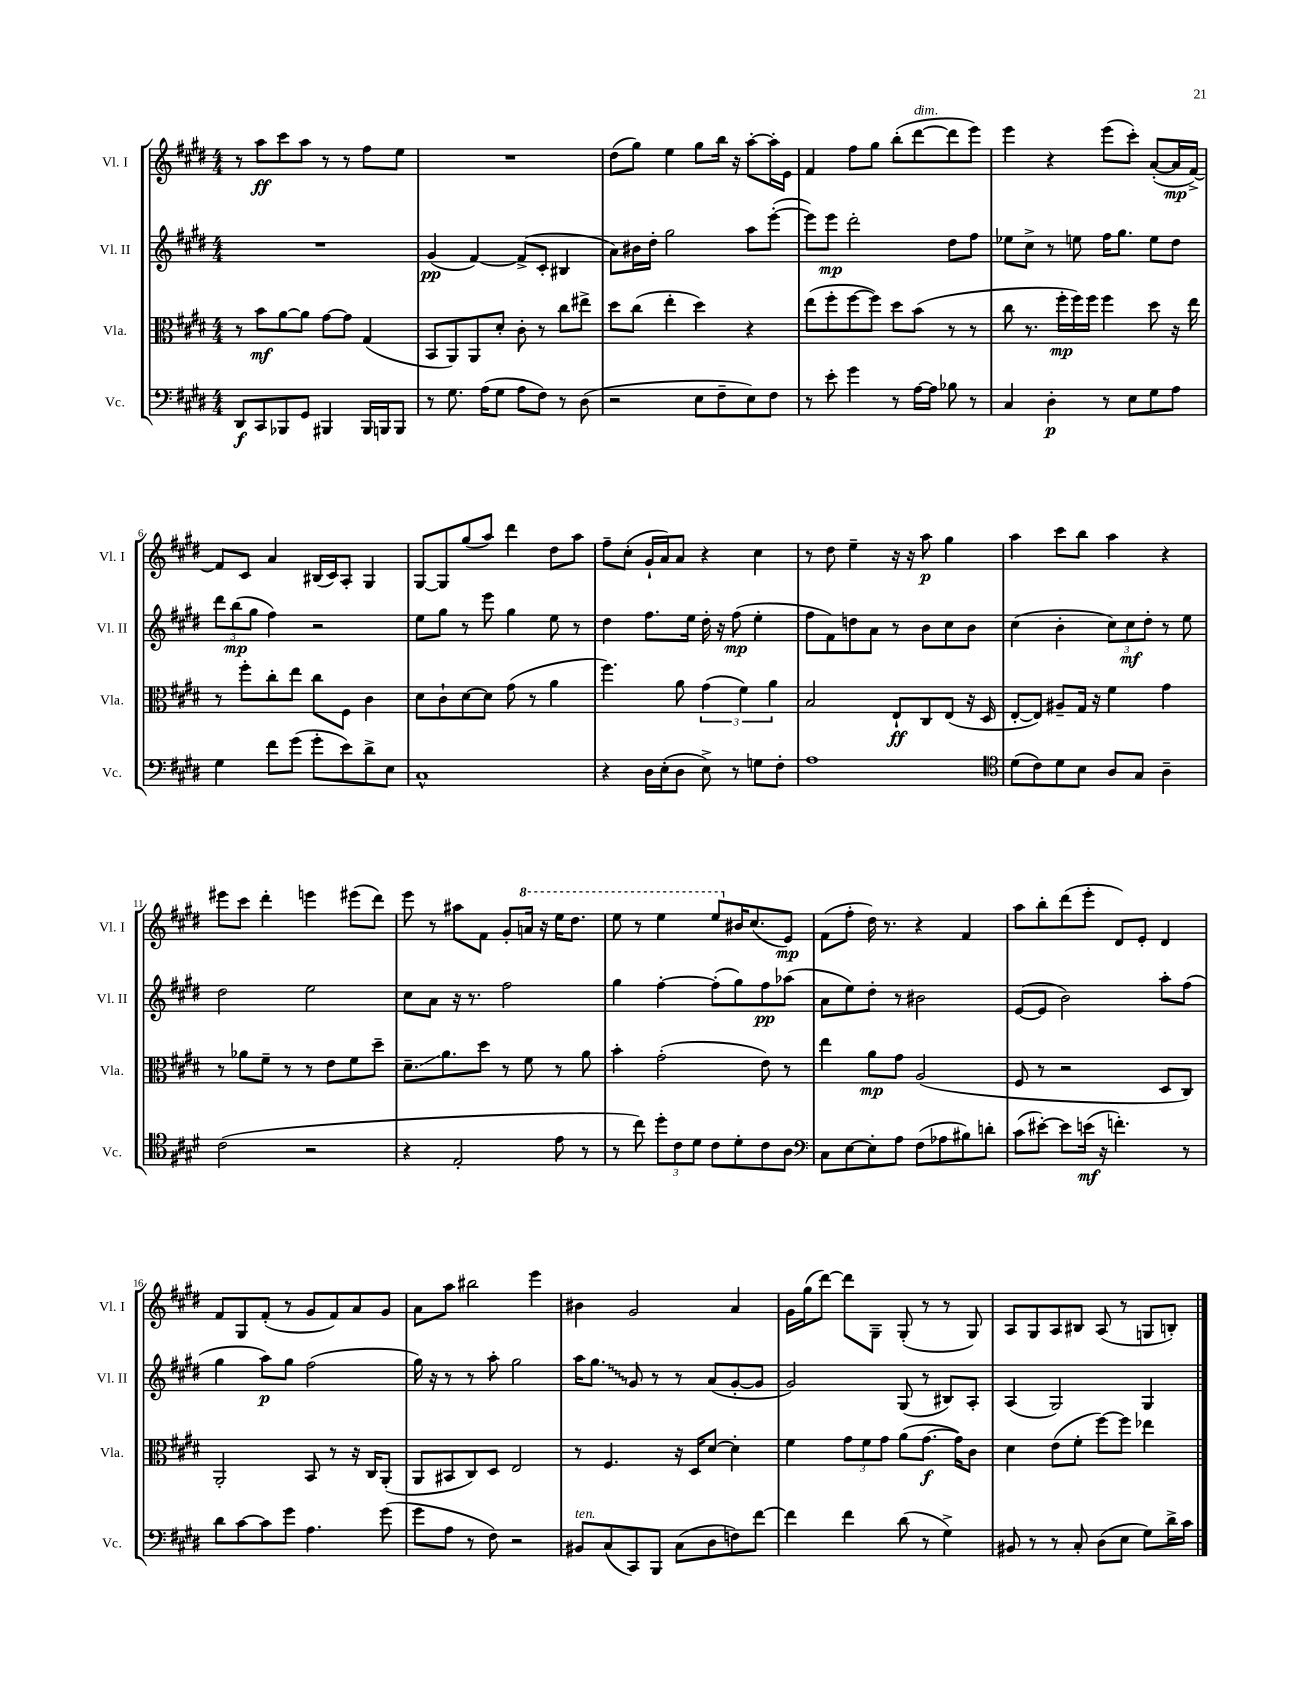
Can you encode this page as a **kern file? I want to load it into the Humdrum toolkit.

**kern	**kern	**kern	**kern
*staff4	*staff3	*staff2	*staff1
*clefF4	*clefC3	*clefG2	*clefG2
*k[f#c#g#d#]	*k[f#c#g#d#]	*k[f#c#g#d#]	*k[f#c#g#d#]
*M4/4	*M4/4	*M4/4	*M4/4
8DD#/L	8r	1r	8r
8CC#/	8b\L	.	8aa\L
8BBB-/	[8a\	.	8ccc#\
8GG#/J	8a\]J	.	8aa\J
4BBB#/	[8g#\L	.	8r
.	8g#\]J	.	8r
16BBB#/LL	(4G#/	.	8ff#\L
16BBB/J	.	.	.
8BBB/J	.	.	8ee\J
=	=	=	=
8r	8BB/L	(4g#/	1r
8.G#\	8AA/)	.	.
.	8AA/	[4f#/)	.
(16A\LK	.	.	.
8G#\J	8d#'/J	.	.
8A\L	8c#'\	(8f#^/]L	.
8F#\J)	8r	8c#'/J	.
8r	8cc#\L	4B#/	.
(8D#\	8ee#^\J	.	.
=	=	=	=
2r	8dd#\L	8a\L)	(8dd#\L
.	(8cc#\J	16b#\L	8gg#\J)
.	.	16dd#'\JJ	.
.	4ee'\	2gg#\	4ee\
8E\L	4dd#\)	.	8gg#\L
8F#~\	.	.	16bb\Jk
.	.	.	16r
8E\)	4r	8aa\L	[8aa'\L
8F#\J	.	([8eee'\J	16aa'\]L
.	.	.	16e\JJ
=	=	=	=
8r	(8ee\L	8eee\]L)	4f#/
8e'\	8ff#'\	8eee\J	.
4g#\	[8ff#\	2ddd#'\	8ff#\L
.	8ff#\]J)	.	8gg#\J
8r	8dd#\L	.	(8bb'\L
[16A\LL	(8b\J	.	[8ddd#\
16A\]JJ	.	.	.
8B-\	8r	8dd#\L	8ddd#\]
8r	8r	8ff#\J	8eee\J)
=	=	=	=
4C#/	8cc#\	8ee-\L	4eee\
.	8.r	8cc#^\J	.
4D#'\	.	8r	4r
.	16ff#'\LL	.	.
.	16ff#\)	8ee\	.
.	16ff#\JJ	.	.
8r	4ff#\	16ff#\LK	(8eee\L
.	.	8.gg#\J	.
8E\L	.	.	8ccc#'\J)
8G#\	8dd#\	8ee\L	([8a'/L
8A\J	16r	8dd#\J	16a/]L
.	16ee\	.	[16f#^/JJ)
=	=	=	=
4G#\	8r	12ddd#\L	8f#/]L
.	.	(12bb\	.
.	8ff#'\L	.	8c#/J
.	.	12gg#\J	.
8f#\L	8cc#'\	4ff#\)	4a/
(8g#\J	8ee\J	.	.
8g#'\L	8cc#\L	2r	(16B#/LL
.	.	.	16c#/J)
8e\)	8F#\J	.	8A'/J
8d#^\	4c#\	.	4G#/
8E\J	.	.	.
=	=	=	=
1C#^^	8d#\L	8ee\L	[8G#/L
.	8c#`\	8gg#\J	8G#/]
.	[8d#\	8r	(8gg#/
.	8d#\]J	8eee\	8aa/J)
.	(8g#\	4gg#\	4ddd#\
.	8r	.	.
.	4a\	8ee\	8dd#\L
.	.	8r	8aa\J
=	=	=	=
4r	4.ff#\)	4dd#\	8ff#~\L
.	.	.	(8cc#'\J
16D#\LL	.	8.ff#\L	16g#`/LL
(16E'\J	.	.	16a/J)
8D#\J	8a\	.	8a/J
.	.	16ee\Jk	.
8E^\)	(6g#\	16dd#'\	4r
.	.	16r	.
8r	.	(8ff#\	.
.	6f#\)	.	.
8G\L	.	4ee'\	4cc#\
.	6a\	.	.
8F#'\J	.	.	.
=	=	=	=
1A	2B/	8ff#\L	8r
.	.	8f#\)	8dd#\
.	.	8dd\	4ee~\
.	.	8a\J	.
.	8E`/L	8r	16r
.	.	.	16r
.	8C#/	8b\L	8aa\
.	(8E/J	8cc#\	4gg#\
.	16r	8b\J	.
.	16D#/	.	.
=	=	=	=
*clefC4	*	*	*
(8d#\L	[8E'/L	(4cc#\	4aa\
8c#\)	8E/]J)	.	.
8d#\	8A#~/L	4b'\	8ccc#\L
8B\J	16G#/Jk	.	8bb\J
.	16r	.	.
8A/L	4f#\	12cc#\L)	4aa\
.	.	12cc#\	.
8G#/J	.	.	.
.	.	12dd#'\J	.
4A~\	4g#\	8r	4r
.	.	8ee\	.
=	=	=	=
(2c#\	8r	2dd#\	8eee#\L
.	8a-\L	.	8ccc#\J
.	8f#~\J	.	4ddd#'\
.	8r	.	.
2r	8r	2ee\	4eee\
.	8e\L	.	.
.	8f#\	.	(8eee#\L
.	8dd#~\J	.	8ddd#\J)
=	=	=	=
4r	8.d#~\L	8cc#\L	8eee\
.	.	8a\J	8r
.	8.a\	.	.
2E'/	.	16r	8aa#\L
.	.	8.r	.
.	8dd#\J	.	8f#\J
.	8r	2ff#\	8g#'/L
.	8f#\	.	16aa/Jk
.	.	.	16r
8e\	8r	.	16eee\LK
.	.	.	8.ddd#\J
8r	8a\	.	.
=	=	=	=
8r	4b'\	4gg#\	8eee\
8cc#\)	.	.	8r
12dd#'\L	(2g#'\	[4ff#'\	4eee\
12c#\	.	.	.
12d#\J	.	.	.
8c#\L	.	(8ff#'\]L	8eee/L
8d#'\	.	8gg#\)	16b#/K
.	.	.	(8.cc#/
8c#\	8e\)	8ff#\	.
8A\J	8r	(8aa-\J	8e/J)
=	=	=	=
*clefF4	*	*	*
8C#\L	4ee\	8a\L	(8f#\L
[8E\	.	8ee\)	8ff#'\J
8E'\]	8a\L	8dd#'\J	16dd#\)
.	.	.	8.r
8A\J	8g#\J	8r	.
(8F#\L	(2A/	2b#\	4r
8A-\	.	.	.
8B#\)	.	.	4f#/
8d'\J	.	.	.
=	=	=	=
(8c#\L	8F#/	([8e/L	8aa\L
[8e#'\J)	8r	8e/]J	8bb'\
8e#\]L	2r	2b\)	(8ddd#\
(16e\Jk	.	.	8eee'\J
16r	.	.	.
4.f'\)	.	.	8d#/L)
.	.	.	8e'/J
.	8D#/L	8aa'\L	4d#/
8r	8C#/J)	(8ff#\J	.
=	=	=	=
8d#\L	2AA'/	4gg#\	8f#/L
[8c#\	.	.	8G#/
8c#\]	.	8aa\L)	(8f#'/J
8g#\J	.	8gg#\J	8r
4.A\	8BB/	(2ff#\	8g#/L
.	8r	.	8f#/)
.	16r	.	8a/
.	16C#/LK	.	.
(8g#\	(8AA'/J	.	8g#/J
=	=	=	=
8g#\L	8AA/L	16gg#\)	8a\L
.	.	16r	.
8A\J	8BB#/	8r	8aa\J
8r	8C#/)	8r	2bb#\
8F#\)	8D#/J	8aa'\	.
2r	2E/	2gg#\	.
.	.	.	4eee\
=	=	=	=
8BB#/L	8r	16aa\LK	4b#\
.	.	8.gg#\J	.
(8C#/	4.F#/	.	.
8CC#/)	.	8g#/	2g#/
8BBB/J	.	8r	.
(8C#\L	16r	8r	.
.	16D#/LK	.	.
8D#\	[8d#/J	(8a/L	.
8F\)	4d#'\]	[8g#'/	4a/
[8f#\J	.	8g#/]J	.
=	=	=	=
4f#\]	4f#\	2g#/)	16g#\LL
.	.	.	(16gg#\J
.	.	.	[8ddd#\J)
4f#\	12g#\L	.	8ddd#\]L
.	12f#\	.	.
.	.	.	8G#~\J
.	12g#\J	.	.
(8d#\	(8a\L	(8G#/	(8G#'/
8r	[8.g#\J	8r	8r
4G#^\)	.	8B#/L)	8r
.	16g#\]LK)	.	.
.	8c#\J	8A'/J	8G#/)
=	=	=	=
8BB#/	4d#\	(4A/	8A/L
8r	.	.	8G#/
8r	(8e\L	2G#/)	8A/
8C#'/	8f#'\J	.	8B#/J
(8D#\L	[8ff#\L)	.	(8A/
8E\J	8ff#\]J	.	8r
8G#\L)	4ee-\	4G#/	8G/L
16d#^\L	.	.	8B'/J)
16c#\JJ	.	.	.
==	==	==	==
*-	*-	*-	*-
